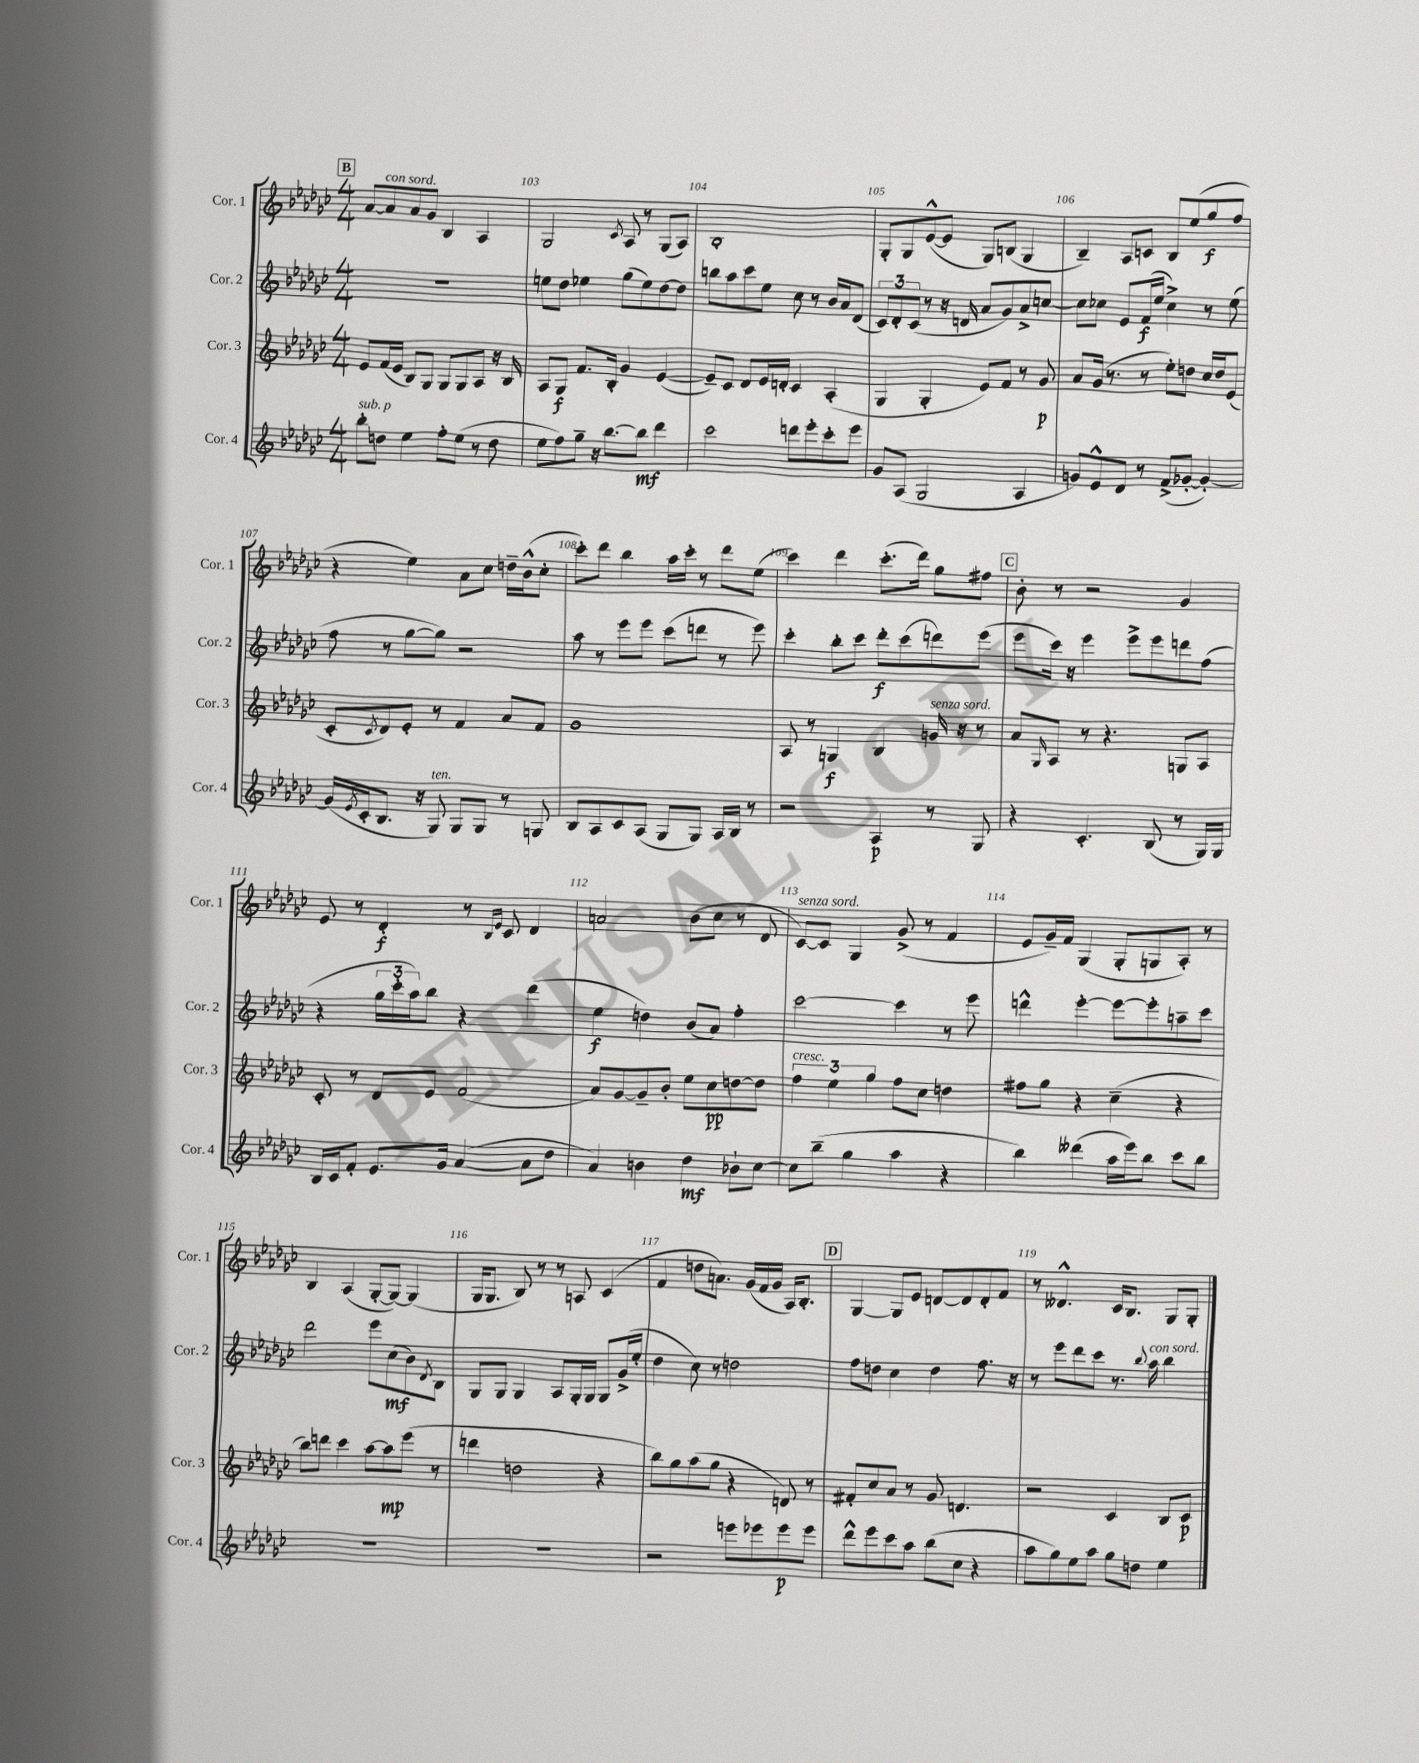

**kern	**dynam	**kern	**dynam	**kern	**dynam	**kern	**dynam
*part4	*part4	*part3	*part3	*part2	*part2	*part1	*part1
*staff4	*staff4	*staff3	*staff3	*staff2	*staff2	*staff1	*staff1
*I"Cor. 4	*	*I"Cor. 3	*	*I"Cor. 2	*	*I"Cor. 1	*
*I'Cor. 4	*	*I'Cor. 3	*	*I'Cor. 2	*	*I'Cor. 1	*
*clefG2	*	*clefG2	*	*clefG2	*	*clefG2	*
*k[b-e-a-d-g-c-]	*	*k[b-e-a-d-g-c-]	*	*k[b-e-a-d-g-c-]	*	*k[b-e-a-d-g-c-]	*
*M4/4	*	*M4/4	*	*M4/4	*	*M4/4	*
!!LO:REH:place=s1:t=B
=102	=102	=102	=102	=102	=102	=102	=102
!LO:TX:a:i:t=sub. p	!	!	!	!	!	!	!
8bb-'\L	.	8e-/L	.	1r	.	[8a-/L	.
!	!	!	!	!	!	!LO:TX:a:i:t=con sord.	!
8ddn\J	.	(16f/L	.	.	.	8a-/]	.
.	.	16e-/JJ	.	.	.	.	.
4ee-\	.	8B-/L)	.	.	.	8a-/	.
.	.	8G-/J	.	.	.	8g-/J	.
8ff'\L	.	8G-/L	.	.	.	4B-/	.
(8ee-\J	.	8G-/	.	.	.	.	.
8r	.	8A-/J	.	.	.	4A-/	.
8dd\	.	16r	.	.	.	.	.
.	.	16B-/	.	.	.	.	.
=103	=103	=103	=103	=103	=103	=103	=103
8ee-\L	.	8A-/L	.	8een\L	.	2G-/	.
8ff\)	.	8G-/J	f	8dd-\J	.	.	.
8gg-~\J	.	8.f/L	.	4ee-X\	.	.	.
16r	.	.	.	.	.	.	.
[8.bb-\L	.	16B-'/Jk	.	.	.	.	.
.	.	.	.	.	.	8qc-/	.
.	.	4g-/	.	(8gg-\L	.	8A-/	.
8bb-\J]	mf	.	.	8ee-\)	.	8r	.
4ddd-\	.	([4e-/	.	[8dd-\	.	(8G-/L	.
.	.	.	.	8dd-\J]	.	8A-/J)	.
=104	=104	=104	=104	=104	=104	=104	=104
2ccc-\	.	8e-~/L])	.	8bbn\L	.	1B-'	.
.	.	8c-/J	.	8aa-\	.	.	.
.	.	8d-/L	.	8ccc-\	.	.	.
.	.	16e-/L	.	8ee-\J	.	.	.
.	.	16dn'/JJ	.	.	.	.	.
8dddn\L	.	4c-/	.	8cc-\	.	.	.
8eee-'\	.	.	.	8r	.	.	.
8ccc-'\	.	(4A-'/	.	16b-/LL	.	.	.
.	.	.	.	16a-/J	.	.	.
8eee-\J	.	.	.	(8d-/J	.	.	.
=105	=105	=105	=105	=105	=105	=105	=105
8g-/L	.	4G-/	.	12c-/L)	.	8G-'/L	.
.	.	.	.	12d-'/	.	.	.
(8A-/J	.	.	.	.	.	8G-/	.
.	.	.	.	(12c-/J	.	.	.
2G-/	.	4G-'/	.	8r	.	([8e-^^/	.
.	.	.	.	16r	.	8e-/J]	.
.	.	.	.	16dn/	.	.	.
.	.	8e-/L)	.	8a-/L	.	8G-/L)	.
.	.	8f/J	.	8g-/)	.	(8Bn/J	.
4A-/	.	8r	.	8a-^/	.	4G-/	.
.	.	8g-/	p	[8ccn/J	.	.	.
=106	=106	=106	=106	=106	=106	=106	=106
8gn/L)	.	8a-/L	.	8cc\L]	.	4B-~/)	.
8e-^^/	.	(16g-/Jk	.	8cc-X\J	.	.	.
.	.	8.r	.	.	.	.	.
8d-/J	.	.	.	8e-/L	.	8A-/L	.
8r	.	8r	.	(16f/L	f	8cn/J	.
.	.	.	.	16ee-/JJ	.	.	.
(8f^/L	.	8ee-'\L)	.	4cc-^\)	.	8B-/L	.
[8g-X'/J	.	8ddn\J	.	.	.	(8ee-/	.
4g-'/_)	.	16cc-/LL	.	8r	.	8gg-/	f
.	.	16dd/J	.	.	.	.	.
.	.	(8e-/J	.	(8ee-\	.	8ff/J	.
!!LO:LB:g=z
=107	=107	=107	=107	=107	=107	=107	=107
(16g-/LL]	.	8c-'/L	.	8ff\	.	4r	.
8qe-/	.	.	.	.	.	.	.
16c-'/J	.	.	.	.	.	.	.
.	.	8qc-/	.	.	.	.	.
8.B-/J	.	8d-/)	.	8r	.	.	.
.	.	8e-'/J	.	[8gg-\L	.	4ee-\)	.
16r	.	.	.	.	.	.	.
!LO:TX:a:i:t=ten.	!	!	!	!	!	!	!
8G-/)	.	8r	.	8gg-\J])	.	.	.
8G-/L	.	4f/	.	2r	.	8a-\L	.
8G-/J	.	.	.	.	.	8cc-\J	.
8r	.	8a-/L	.	.	.	16ddn~\LL	.
.	.	.	.	.	.	(16b-^^\J	.
8Gn/	.	8f/J	.	.	.	8cc-'\J	.
=108	=108	=108	=108	=108	=108	=108	=108
8B-/L	.	1g-	.	8aa-\	.	8ccc-'\L)	.
8A-/	.	.	.	8r	.	8ddd-\J	.
8c-/	.	.	.	8eee-\L	.	4bb-\	.
(8A-/J	.	.	.	8eee-\J	.	.	.
8G-/L	.	.	.	(8ccc-\L	.	16aa-\LL	.
.	.	.	.	.	.	16ccc-'\JJ	.
8G-/J)	.	.	.	8dddn\J	.	8r	.
16A-/LL	.	.	.	8r	.	8ddd-\L	.
16B-/JJ	.	.	.	.	.	.	.
8r	.	.	.	8eee-\)	.	(8ee-\J	.
=109	=109	=109	=109	=109	=109	=109	=109
2r	.	8A-/	.	4ccc-'\	.	4ccc-\)	.
.	.	8r	.	.	.	.	.
.	.	4Gn/	f	8bb-'\L	.	4ddd-\	.
.	.	.	.	8ccc-\J	.	.	.
4A-/	p	4B-/	.	8ddd-'\L	f	(8.ccc-'\L	.
.	.	.	.	(8ccc-\	.	.	.
.	.	.	.	.	.	16ddd-\Jk)	.
!	!	!LO:TX:a:i:t=senza sord.	!	!	!	!	!
8r	.	16gn/	.	8dddn\)	.	8gg-\L	.
.	.	16r	.	.	.	.	.
8G-/	.	8r	.	(8eee-\J	.	8ff#X\J	.
!!LO:REH:place=s1:t=C
=110	=110	=110	=110	=110	=110	=110	=110
4r	.	8a-/L	.	8eee-\L	.	8b-'\	.
.	.	16qqG-/	.	.	.	.	.
.	.	8A-/J	.	16ccc-\Jk)	.	8r	.
.	.	.	.	16r	.	.	.
4.c-'/	.	8r	.	4eee-\	.	2r	.
.	.	4.r	.	.	.	.	.
.	.	.	.	8eee-^\L	.	.	.
(8B-/	.	.	.	8eee-\	.	.	.
8r	.	8Gn/L	.	8dddn\	.	4g-/	.
16G-/LL)	.	8A-/J	.	(8ff\J	.	.	.
16G-/JJ	.	.	.	.	.	.	.
!!LO:LB:g=z
=111	=111	=111	=111	=111	=111	=111	=111
16B-/LL	.	8c-'/	.	4r	.	8e-/	.
16c-/J	.	.	.	.	.	.	.
8f'/J	.	8r	.	.	.	8r	.
8.e-/L	.	8d-/L	.	24gg-\LL	.	4d-'/	f
.	.	.	.	24ccc-'\	.	.	.
.	.	.	.	24aa-\J)	.	.	.
.	.	8e-/J	.	8bb-\J	.	.	.
16g-/Jk	.	.	.	.	.	.	.
([4a-/	.	(2f/	.	4r	.	8r	.
.	.	.	.	.	.	16qqB-/LL	.
.	.	.	.	.	.	16qqe-/JJ	.
.	.	.	.	.	.	8c-/	.
8a-\L]	.	.	.	(4ddd-\	.	4d-/	.
8dd-\J	.	.	.	.	.	.	.
=112	=112	=112	=112	=112	=112	=112	=112
4a-/)	.	8a-/L)	.	4ee-\	f	2an/	.
.	.	[8g-/	.	.	.	.	.
4bn\	.	8g-~/]	.	4ddn\)	.	.	.
.	.	8b-'/J	.	.	.	.	.
4dd-\	mf	8ee-\L	.	(8b-/L	.	(8b-\L	.
.	.	8cc-\	pp	8a-/J)	.	8cc-\J	.
8b-X`\L	.	[8ddn\	.	4ff'\	.	8r	.
[8cc-\J	.	8dd\J]	.	.	.	8d-/	.
=113	=113	=113	=113	=113	=113	=113	=113
!	!	!	!	!	!	!LO:TX:a:i:t=senza sord.	!
!	!	!LO:TX:a:i:t=cresc.	!	!	!	!	!
8cc-\L]	.	6ff\	.	[2ccc-\	.	[8c-/L)	.
(8bb-~\J	.	.	.	.	.	8c-/J]	.
.	.	6ee-\	.	.	.	.	.
4gg-\	.	.	.	.	.	4G-/	.
.	.	6gg-\	.	.	.	.	.
4aa-\	.	8ff\L	.	4ccc-\]	.	(8g-^/	.
.	.	8cc-\J	.	.	.	8r	.
4r	.	4ddn\	.	8r	.	4f/	.
.	.	.	.	8eee-\	.	.	.
=114	=114	=114	=114	=114	=114	=114	=114
4bb-\)	.	8ff#X\L	.	4dddn^^\	.	8e-/L	.
.	.	8gg-\J	.	.	.	16g-~/L)	.
.	.	.	.	.	.	16f/JJ	.
(4ddd--X\	.	4r	.	[4eee-'\	.	(4G-/	.
16aa-\LL	.	(4cc-~\	.	8eee-\L_	.	8G-'/L	.
16eee-\J)	.	.	.	.	.	.	.
8bb-\J	.	.	.	8eee-'\]	.	8Gn/	.
8ccc-\L	.	4r	.	8aan~\	.	8A-'/J)	.
8bb-\J	.	.	.	8ccc-\J	.	8r	.
!!LO:LB:g=z
=115	=115	=115	=115	=115	=115	=115	=115
1r	.	8bb-\L)	.	2ddd-\	.	4B-/	.
.	.	8dddn\J	.	.	.	.	.
.	.	4ccc-\	.	.	.	(4A-/	.
.	.	[8aa-\L	.	8eee-\L	.	[8G-'/L	.
.	.	8aa-\]	mp	(8cc-\	mf	8G-/J_)	.
.	.	(8eee-\J	.	8b-\)	.	(4G-/]	.
.	.	.	.	8qd-/	.	.	.
.	.	8r	.	8B-\J	.	.	.
=116	=116	=116	=116	=116	=116	=116	=116
1r	.	4dddn\	.	8G-/L	.	16G-/KL	.
.	.	.	.	.	.	8.G-/J	.
.	.	.	.	8G-/J	.	.	.
.	.	2ddn\	.	4G-/	.	8B-/)	.
.	.	.	.	.	.	8r	.
.	.	.	.	8A-/L	.	8r	.
.	.	.	.	16G-'/L	.	8An/	.
.	.	.	.	16G-/JJ	.	.	.
.	.	4r	.	8G-/L	.	(4c-/	.
.	.	.	.	(16g-^/L	.	.	.
.	.	.	.	16ee-'/JJ	.	.	.
=117	=117	=117	=117	=117	=117	=117	=117
2r	.	8bb-\L)	.	4dd-\	.	4f/	.
.	.	8gg-\	.	.	.	.	.
.	.	(8aa-\	.	8cc-\)	.	8ddn\L	.
.	.	8gg-\J	.	8r	.	8.an\J)	.
8eeen\L	.	4r	.	2ddn\	.	.	.
.	.	.	.	.	.	(16g-/LL	.
8eee-X\	.	.	.	.	.	16f/	.
.	.	.	.	.	.	16g-/JJ	.
8eee-\	p	8dn/)	.	.	.	16A-/KL)	.
.	.	.	.	.	.	8.B-'/J	.
8eee-\J	.	8r	.	.	.	.	.
!!LO:REH:place=s1:t=D
=118	=118	=118	=118	=118	=118	=118	=118
8ddd-^^\L	.	8f#X'/L	.	8ff\L	.	[4G-/	.
8eee-\	.	8cc-/	.	8ddn\J	.	.	.
8ccc-\	.	8a-/J	.	4cc-\	.	8G-/L]	.
8aa-\J	.	8r	.	.	.	8e-/J	.
(8bb-\L	.	8g-/	.	4dd\	.	[8dn/L	.
8cc-\J	.	4.dn/	.	.	.	8d/]	.
4r	.	.	.	8.ff\	.	8d'/	.
.	.	.	.	.	.	8f/J	.
.	.	.	.	16r	.	.	.
=119	=119	=119	=119	=119	=119	=119	=119
8aa-\L	.	2r	.	8r	.	8r	.
8gg-\)	.	.	.	8eee-\L	.	4.d--X^^/	.
8ee-\	.	.	.	8ddd-\	.	.	.
8aa-\J	.	.	.	8ccc-\J	.	.	.
8gg-\L	.	4c-/	.	8.r	.	16c-/KL	.
.	.	.	.	.	.	8.B-/J	.
8ddn\J	.	.	.	.	.	.	.
.	.	.	.	8qqbb-/	.	.	.
!	!	!	!	!LO:TX:a:i:t=con sord.	!	!	!
.	.	.	.	16aa-\	.	.	.
4ee-\	.	8B-/L	.	4bb-\	.	8G-/L	.
.	.	8c-/J	p	.	.	8G-'/J	.
==	==	==	==	==	==	==	==
*-	*-	*-	*-	*-	*-	*-	*-
